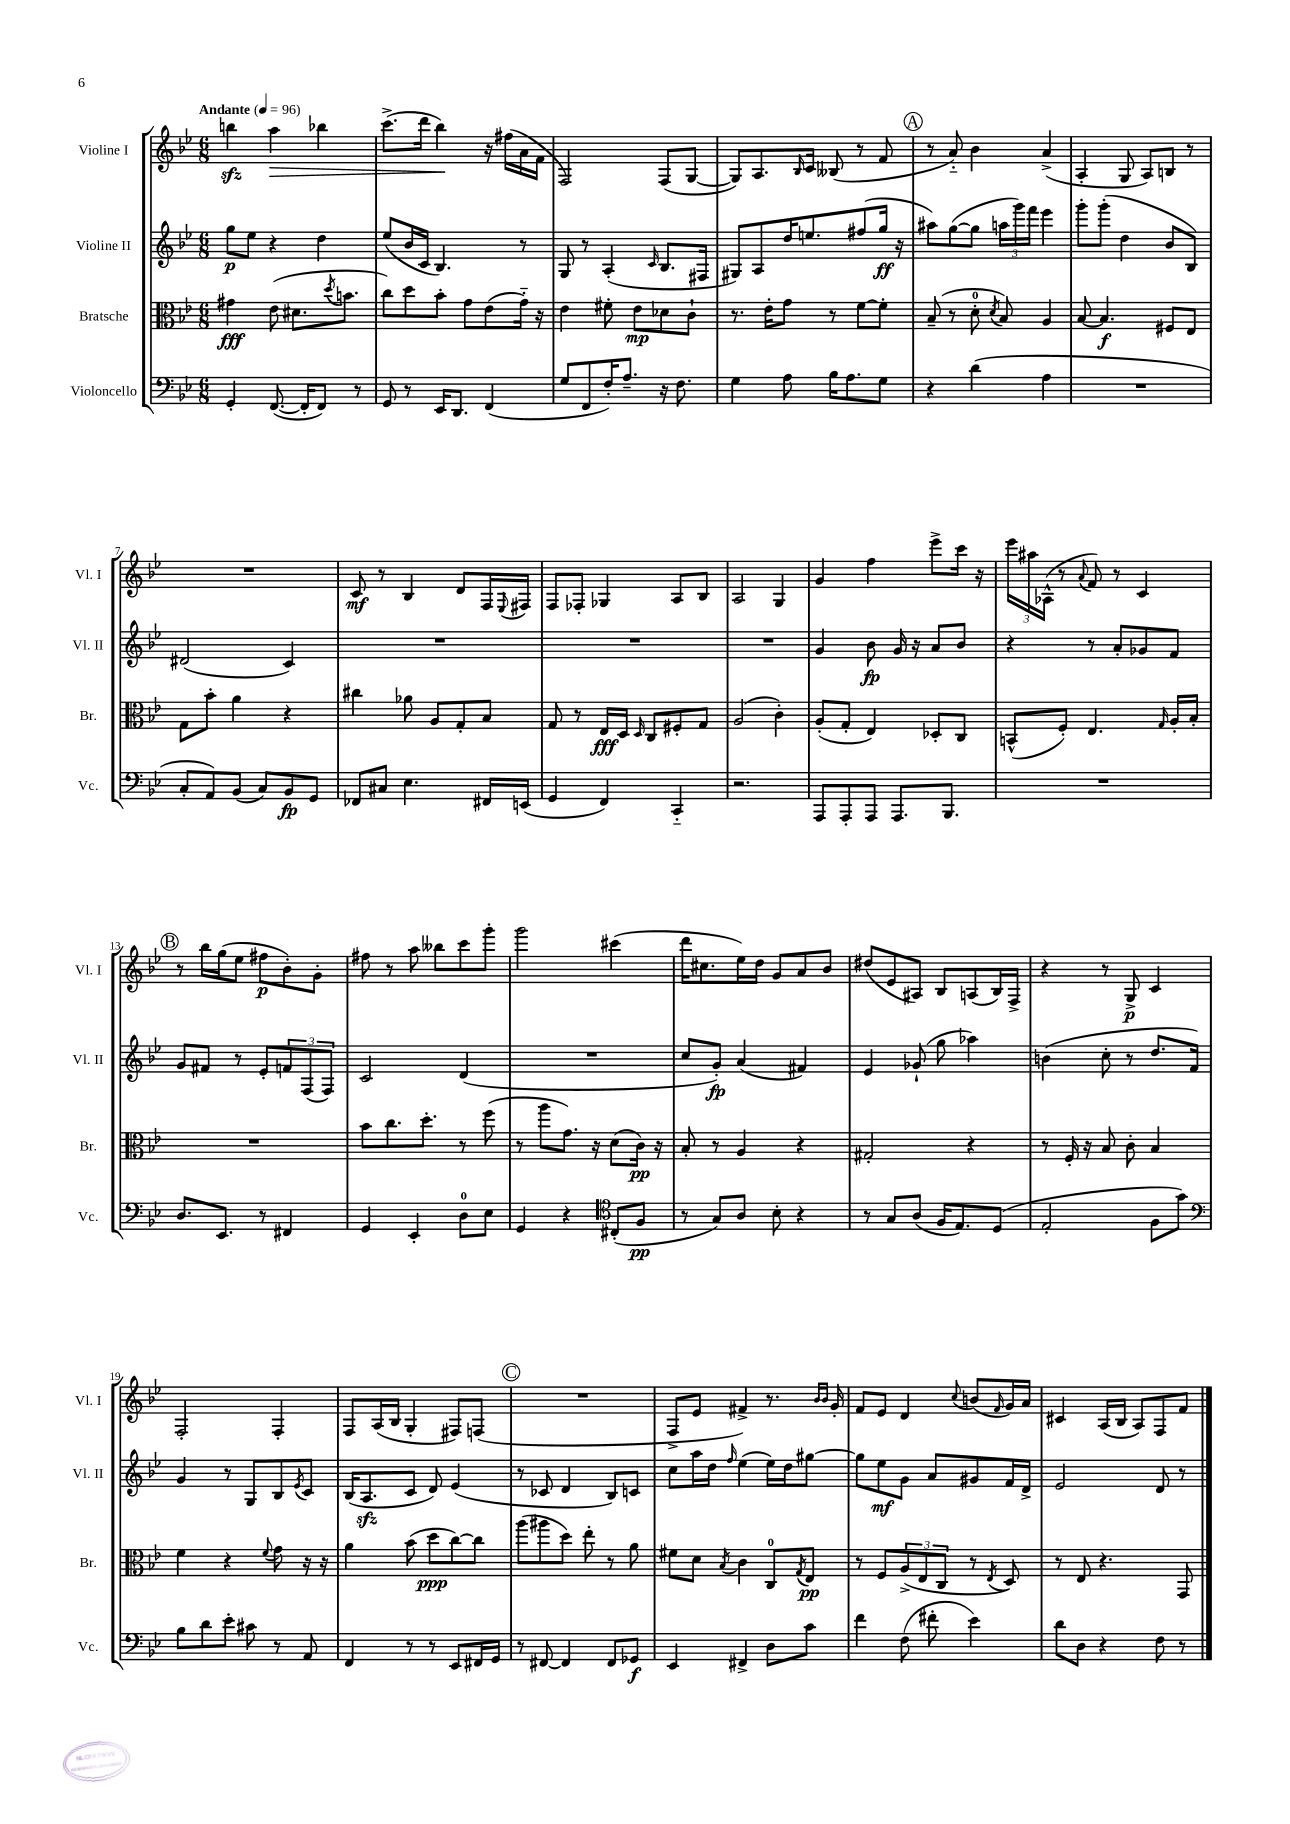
<<
\new StaffGroup <<
\new Staff = "s0" \with { instrumentName = "Violine I" shortInstrumentName = "Vl. I" } {
    \clef treble \key bes \major \numericTimeSignature \time 6/8 \tempo "Andante" 4 = 96
    b''4\sfz a''4\> bes''4 |
    c'''8.->( d'''16 bes''4\!) r16 fis''16( a'16 f'16 |
    f2) f8( g8~ |
    g8) a8. \grace { bes16 } c'16 beses8( r8 f'8 |
    \mark \markup { \circle "A" } r8 a'8-_) bes'4 a'4->( |
    a4-. g8 a8) b8 r8 |
    R2. |
    c'8\mf r8 bes4 d'8 f16 \appoggiatura { ees8 } fis16 |
    f8 fes8-. ges4 a8 bes8 |
    a2 g4 |
    g'4 f''4 ees'''8-> c'''16 r16 |
    \tuplet 3/2 { ees'''16 ais''16 aes16-^( } r8 \appoggiatura { a'8 } f'8) r8 c'4 |
    \mark \markup { \circle "B" } r8 bes''16 g''16( ees''8 fis''8\p bes'8-.) g'8-. |
    fis''8 r8 a''8 beses''8 c'''8 g'''8-. |
    g'''2 cis'''4( |
    d'''16 cis''8. ees''16) d''16 g'8 a'8 bes'8 |
    dis''8( ees'8 ais8) bes8 a8( bes16) f16-> |
    r4 r8 g8->\p c'4 |
    f2-. f4-. |
    f8 a16( bes16 g4-. fis8) f8( |
    \mark \markup { \circle "C" } R2. |
    f8-> ees'8 fis'4->) r8. \grace { bes'16 bes'16 } g'16-. |
    f'8 ees'8 d'4 \appoggiatura { c''8 } b'8( \grace { f'16 } g'16) a'16 |
    cis'4 a16( bes16 a8) f8 f'8 \bar "|." |
}
\new Staff = "s1" \with { instrumentName = "Violine II" shortInstrumentName = "Vl. II" } {
    \clef treble \key bes \major \numericTimeSignature \time 6/8
    g''8\p ees''8 r4 d''4 |
    ees''8( bes'16 c'16 bes4.) r8 |
    g8 r8 a4-.( \grace { c'16 } bes8. fis16 |
    gis8) a8 d''16 e''8. fis''8( g''16\ff r16 |
    \mark \markup { \circle "A" } ais''8) g''8~( g''8 \tuplet 3/2 { a''16 g'''16) f'''16 } ees'''4 |
    g'''8-. g'''8-.( d''4 bes'8 bes8) |
    dis'2( c'4) |
    R2. |
    R2. |
    R2. |
    g'4 bes'8\fp g'16 r16 a'8 bes'8 |
    r4 r8 a'8-. ges'8 f'8 |
    \mark \markup { \circle "B" } g'8 fis'8 r8 ees'8-. \tuplet 3/2 { f'8 f8( f8) } |
    c'2 d'4( |
    R2. |
    c''8 g'8-.\fp) a'4( fis'4) |
    ees'4 ges'8-!( g''8 aes''4) |
    b'4( c''8-. r8 d''8. f'16) |
    g'4 r8 g8 bes8 \acciaccatura { ees'8 } c'8 |
    bes16( a8.\sfz c'8 d'8) ees'4( |
    \mark \markup { \circle "C" } r8 ces'8 d'4 bes8) c'8 |
    c''8 a''16 d''16 \grace { f''16 } ees''4( ees''16) d''16 gis''8~ |
    gis''8 ees''8\mf g'8 a'8 gis'8 f'16 d'16-> |
    ees'2 d'8 r8 \bar "|." |
}
\new Staff = "s2" \with { instrumentName = "Bratsche" shortInstrumentName = "Br." } {
    \clef alto \key bes \major \numericTimeSignature \time 6/8
    gis'4\fff ees'8( dis'8. \acciaccatura { d''8 } b'8. |
    c''8) d''8 bes'8-. g'8 ees'8( g'16-_) r16 |
    ees'4 fis'8-. ees'8\mp des'8 c'8-! |
    r8. ees'16-. g'8 r8 f'8~ f'8-. |
    \mark \markup { \circle "A" } bes8--( r8 d'8-0-. \acciaccatura { d'8 } bes8) a4 |
    bes8~ bes4.\f fis8 ees8 |
    g8 bes'8-. a'4 r4 |
    cis''4 aes'8 a8 g8-. bes8 |
    g8 r8 ees16\fff d16 \grace { d16 } c8 fis8-. g8 |
    a2( c'4-.) |
    a8-.( g8-. ees4) des8-. c8 |
    b,8-^( f8-.) ees4. \grace { g16 } a16-. bes16-. |
    \mark \markup { \circle "B" } R2. |
    bes'8 c''8. d''8.-. r8 f''8( |
    r8 a''8 g'8.) r16 d'8( c'16\pp) r16 |
    bes8-. r8 a4 r4 |
    gis2-. r4 |
    r8 f16-. r16 bes8 c'8-. bes4 |
    f'4 r4 \appoggiatura { f'8 } g'8 r16 r16 |
    a'4 bes'8( d''8\ppp c''8~) c''8 |
    \mark \markup { \circle "C" } a''8( ais''8 d''8) ees''8-. r8 a'8 |
    fis'8 d'8 \acciaccatura { bes8 } c'4 c8-0 \acciaccatura { g8 } ees8\pp |
    r8 f8 \tuplet 3/2 { a8->( ees8 c8 } r8 \acciaccatura { ees8 } d8) |
    r8 ees8 r4. g,8 \bar "|." |
}
\new Staff = "s3" \with { instrumentName = "Violoncello" shortInstrumentName = "Vc." } {
    \clef bass \key bes \major \numericTimeSignature \time 6/8
    g,4-. f,8.~( f,16-. f,8) r8 |
    g,8 r8 ees,16 d,8. f,4( |
    g8 f,8 f16-.) a8.-- r16 f8. |
    g4 a8 bes16 a8. g8 |
    \mark \markup { \circle "A" } r4 d'4( a4 |
    R2. |
    c8-. a,8) bes,8( c8) bes,8\fp g,8 |
    fes,8 cis8 ees4. fis,16 e,16( |
    g,4 f,4) c,4-_ |
    r2. |
    a,,8 a,,8-. a,,8 a,,8. bes,,8. |
    R2. |
    \mark \markup { \circle "B" } d8. ees,8. r8 fis,4 |
    g,4 ees,4-. d8-0 ees8 |
    g,4 r4 \clef tenor cis8-.( f8\pp |
    r8 g8) a8 bes8-. r4 |
    r8 g8 a8( f16 ees8.) d8( |
    ees2-. f8 g'8) |
    \clef bass bes8 d'8 ees'8-. cis'8 r8 a,8 |
    f,4 r8 r8 ees,8 fis,16 g,16 |
    \mark \markup { \circle "C" } r8 fis,8~ fis,4 fis,8 ges,8\f |
    ees,4 fis,4-> d8 c'8 |
    f'4 f8( fis'8-. ees'4) |
    d'8 d8 r4 f8 r8 \bar "|." |
}
>>
>>
